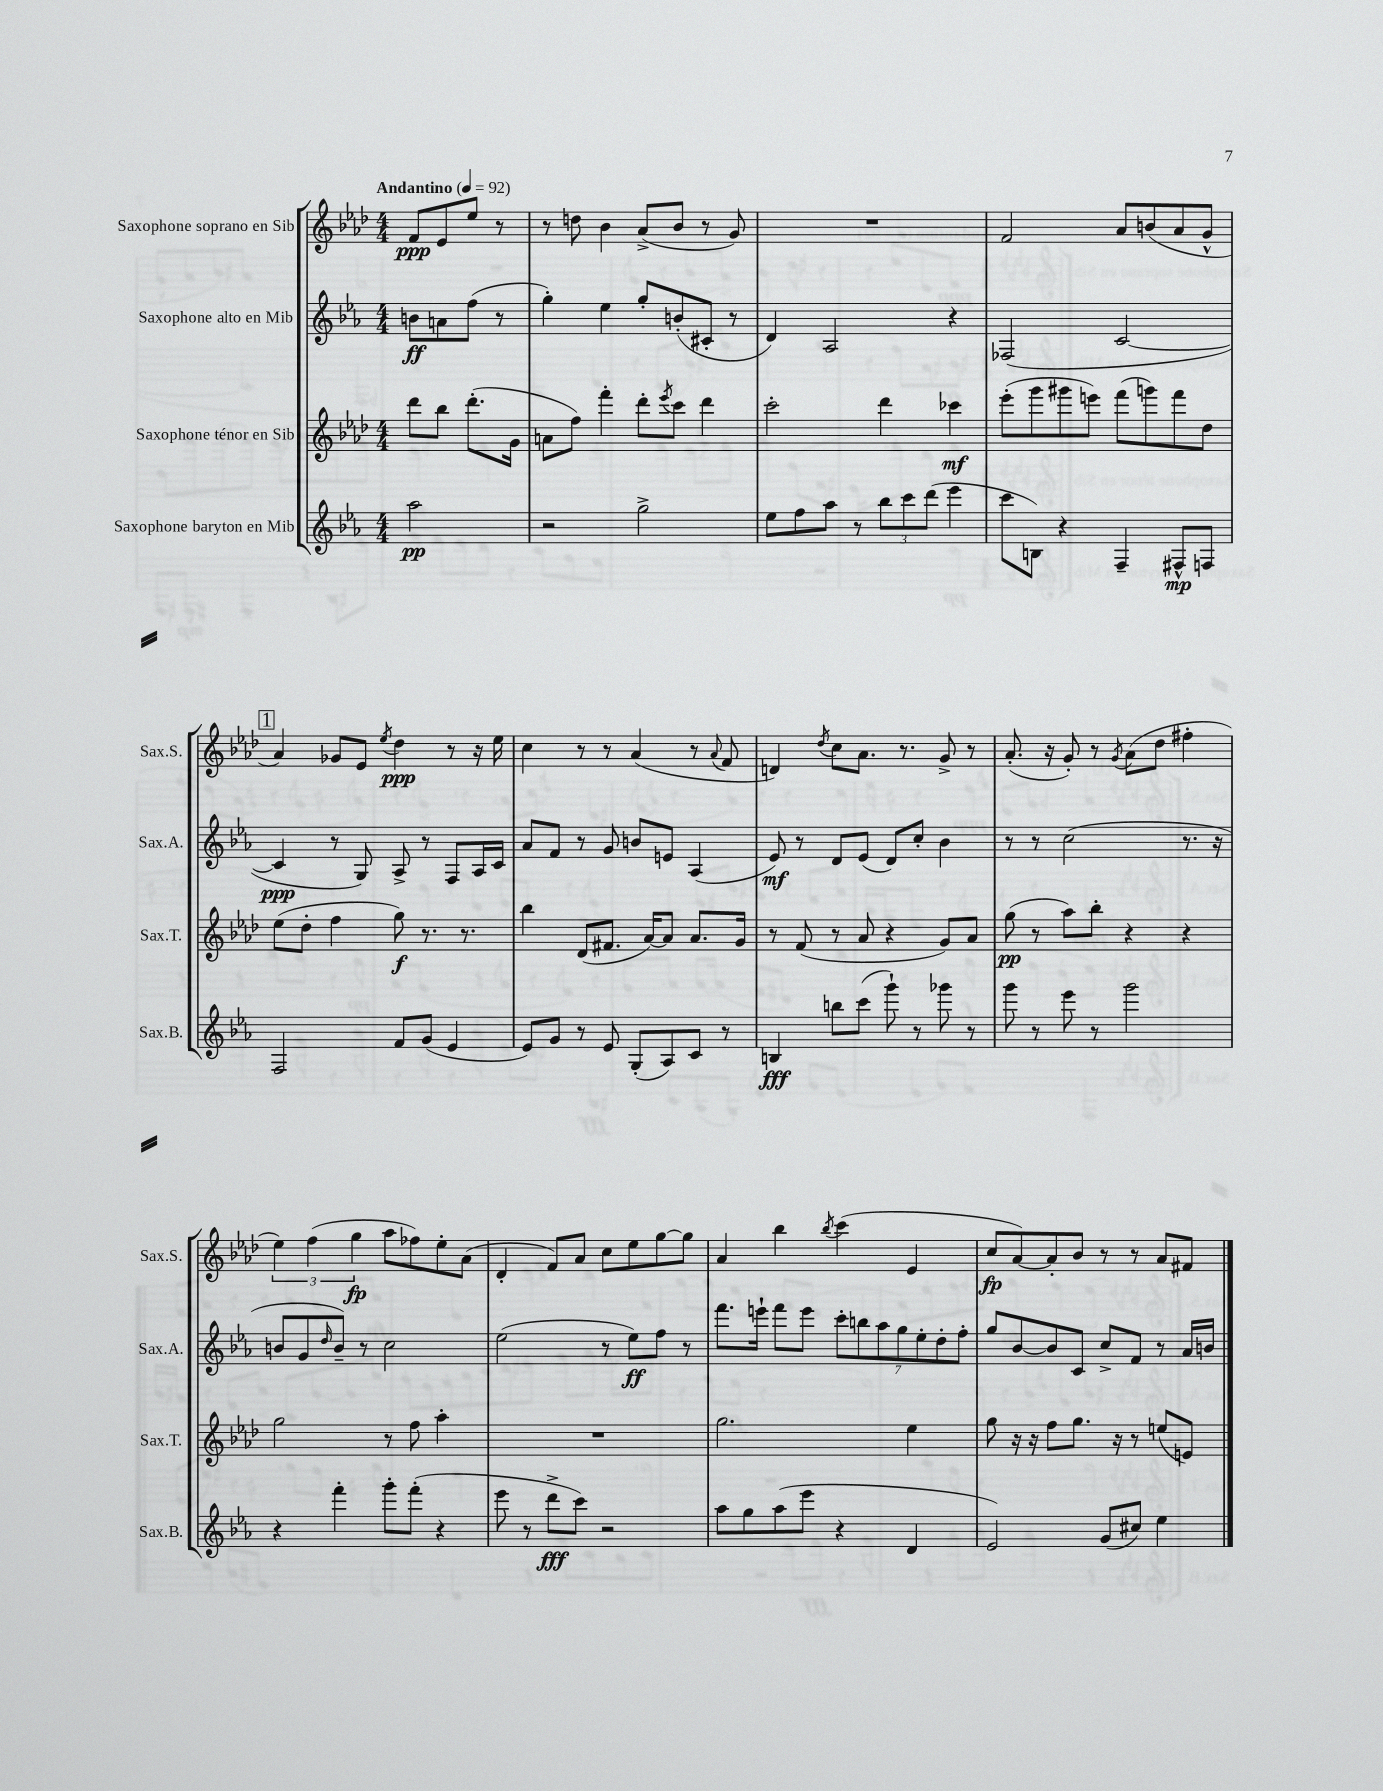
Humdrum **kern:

**kern	**dynam	**kern	**dynam	**kern	**dynam	**kern	**dynam
*part4	*part4	*part3	*part3	*part2	*part2	*part1	*part1
*staff4	*staff4	*staff3	*staff3	*staff2	*staff2	*staff1	*staff1
*I"Saxophone baryton en Mib	*	*I"Saxophone ténor en Sib	*	*I"Saxophone alto en Mib	*	*I"Saxophone soprano en Sib	*
*I'Sax.B.	*	*I'Sax.T.	*	*I'Sax.A.	*	*I'Sax.S.	*
*clefG2	*	*clefG2	*	*clefG2	*	*clefG2	*
*k[b-e-a-]	*	*k[b-e-a-d-]	*	*k[b-e-a-]	*	*k[b-e-a-d-]	*
*M4/4	*	*M4/4	*	*M4/4	*	*M4/4	*
*MM92	*	*MM92	*	*MM92	*	*MM92	*
=	=	=	=	=	=	=	=
!	!	!	!	!	!	!LO:TX:a:B:t=Andantino	!
2aa-\	pp	8ddd-\L	.	8bn\L	ff	8f/L	ppp
.	.	8bb-\J	.	8an\	.	8e-/	.
.	.	(8.ddd-'\L	.	(8ff\J	.	8ee-/J	.
.	.	.	.	8r	.	8r	.
.	.	16g\Jk	.	.	.	.	.
=1	=1	=1	=1	=1	=1	=1	=1
2r	.	8an\L	.	4gg'\)	.	8r	.
.	.	8ff\J)	.	.	.	8ddn\	.
.	.	4fff'\	.	4ee-\	.	4b-\	.
2gg^\	.	8ddd-'\L	.	8gg'/L	.	(8a-^/L	.
.	.	8qeee-/	.	.	.	.	.
.	.	8ccc\J	.	(8bn'/	.	8b-/J	.
.	.	4ddd-\	.	8c#X'/J	.	8r	.
.	.	.	.	8r	.	8g/)	.
=2	=2	=2	=2	=2	=2	=2	=2
8ee-\L	.	2ccc'\	.	4d/)	.	1r	.
8ff\	.	.	.	.	.	.	.
8aa-\J	.	.	.	2A-/	.	.	.
8r	.	.	.	.	.	.	.
12bb-\L	.	4ddd-\	.	.	.	.	.
12ccc\	.	.	.	.	.	.	.
(12ddd\J	.	.	.	.	.	.	.
4eee-\	.	4ccc-X\	mf	4r	.	.	.
=3	=3	=3	=3	=3	=3	=3	=3
8ccc\L	.	(8eee-'\L	.	(2F-X/	.	2f/	.
8Bn\J)	.	8ggg\	.	.	.	.	.
4r	.	8ggg#X\	.	.	.	.	.
.	.	8eeen\J)	.	.	.	.	.
4F~/	.	(8fff\L	.	[2c/	.	8a-/L	.
.	.	8gggn\)	.	.	.	(8bn/	.
8F#X^^/L	mp	8fff\	.	.	.	8a-/	.
8Fn/J	.	8dd-\J	.	.	.	8g^^/J	.
!!LO:LB:g=z
!!LO:REH:place=s1:t=1
=4	=4	=4	=4	=4	=4	=4	=4
2F/	.	(8ee-\L	.	4c/]	ppp	4a-/)	.
.	.	8dd-'\J	.	.	.	.	.
.	.	4ff\	.	8r	.	8g-X/L	.
.	.	.	.	8G/)	.	8e-/J	.
.	.	.	.	.	.	8qee-/	.
8f/L	.	8gg\)	f	8A-^/	.	4dd-\	ppp
(8g/J	.	8.r	.	8r	.	.	.
4e-/	.	.	.	8F/L	.	8r	.
.	.	8.r	.	.	.	.	.
.	.	.	.	16A-/L	.	16r	.
.	.	.	.	16c/JJ	.	16ee-\	.
=5	=5	=5	=5	=5	=5	=5	=5
8e-/L)	.	4bb-\	.	8a-/L	.	4cc\	.
8g/J	.	.	.	8f/J	.	.	.
8r	.	(8d-/L	.	8r	.	8r	.
8e-/	.	8.f#X/J	.	8g/	.	8r	.
(8G'/L	.	.	.	8bn/L	.	(4a-/	.
.	.	[16a-/KL)	.	.	.	.	.
8A-/)	.	8a-/J]	.	8en/J	.	.	.
8c/J	.	8.a-/L	.	(4A-/	.	8r	.
.	.	.	.	.	.	8qqa-/	.
8r	.	.	.	.	.	8f/	.
.	.	16g/Jk	.	.	.	.	.
=6	=6	=6	=6	=6	=6	=6	=6
4Bn/	fff	8r	.	8e-/)	mf	4dn/)	.
.	.	(8f/	.	8r	.	.	.
.	.	.	.	.	.	8qdd-/	.
8bbn\L	.	8r	.	8d/L	.	8cc\L	.
(8ccc\J	.	8a-/	.	(8e-/J	.	8.a-\J	.
8ggg`\)	.	4r	.	8d/L)	.	.	.
.	.	.	.	.	.	8.r	.
8r	.	.	.	8cc'/J	.	.	.
8ggg-X\	.	8g/L)	.	4b-\	.	8g^/	.
8r	.	8a-/J	.	.	.	8r	.
=7	=7	=7	=7	=7	=7	=7	=7
8ggg\	.	(8gg\	pp	8r	.	(8.a-'/	.
8r	.	8r	.	8r	.	.	.
.	.	.	.	.	.	16r	.
8eee-\	.	8aa-\L)	.	(2cc\	.	8g'/)	.
8r	.	8bb-'\J	.	.	.	8r	.
.	.	.	.	.	.	8qg/	.
2ggg\	.	4r	.	.	.	(8a-\L	.
.	.	.	.	.	.	8dd-\J	.
.	.	4r	.	8.r	.	4ff#X'\	.
.	.	.	.	16r	.	.	.
!!LO:LB:g=z
=8	=8	=8	=8	=8	=8	=8	=8
4r	.	2gg\	.	8bn/L	.	6ee-\)	.
.	.	.	.	8g/	.	.	.
.	.	.	.	.	.	(6ff\	.
.	.	.	.	16qqdd/	.	.	.
4fff'\	.	.	.	8b~/J)	.	.	.
.	.	.	.	.	.	6gg\	fp
.	.	.	.	8r	.	.	.
8ggg'\L	.	8r	.	2cc\	.	8aa-\L	.
(8fff'\J	.	8ff\	.	.	.	8ff-X\)	.
4r	.	4aa-'\	.	.	.	8ee-'\	.
.	.	.	.	.	.	(8a-\J	.
=9	=9	=9	=9	=9	=9	=9	=9
8eee-\	.	1r	.	(2ee-\	.	4d-'/	.
8r	.	.	.	.	.	.	.
8ddd^\L	fff	.	.	.	.	8f/L)	.
8ccc\J)	.	.	.	.	.	8a-/J	.
2r	.	.	.	8r	.	8cc\L	.
.	.	.	.	8ee-\L)	ff	8ee-\	.
.	.	.	.	8ff\J	.	[8gg\	.
.	.	.	.	8r	.	8gg\J]	.
=10	=10	=10	=10	=10	=10	=10	=10
8aa-\L	.	2.gg\	.	8.fff\L	.	4a-/	.
8gg\	.	.	.	.	.	.	.
.	.	.	.	16eeen`\Jk	.	.	.
(8aa-\	.	.	.	8fff\L	.	4bb-\	.
8eee-\J	.	.	.	8eee\J	.	.	.
.	.	.	.	.	.	8qbb-/	.
4r	.	.	.	14ccc'\L	.	(4ccc\	.
.	.	.	.	14bbn\	.	.	.
.	.	.	.	14aa-\	.	.	.
.	.	.	.	14gg\	.	.	.
4d/	.	4ee-\	.	.	.	4e-/	.
.	.	.	.	14ee-'\	.	.	.
.	.	.	.	14dd'\	.	.	.
.	.	.	.	14ff'\J	.	.	.
=11	=11	=11	=11	=11	=11	=11	=11
2e-/)	.	8gg\	.	8gg/L	.	8cc/L	fp
.	.	16r	.	[8b-/	.	[8a-/)	.
.	.	16r	.	.	.	.	.
.	.	8ff\L	.	8b-/]	.	8a-'/]	.
.	.	8.gg\J	.	8c/J	.	8b-/J	.
(8g/L	.	.	.	8cc^/L	.	8r	.
.	.	16r	.	.	.	.	.
8cc#X/J)	.	8r	.	8f/J	.	8r	.
4ee-\	.	(8een/L	.	8r	.	8a-/L	.
.	.	8en/J)	.	16a-/LL	.	8f#X/J	.
.	.	.	.	16bn/JJ	.	.	.
==	==	==	==	==	==	==	==
*-	*-	*-	*-	*-	*-	*-	*-
